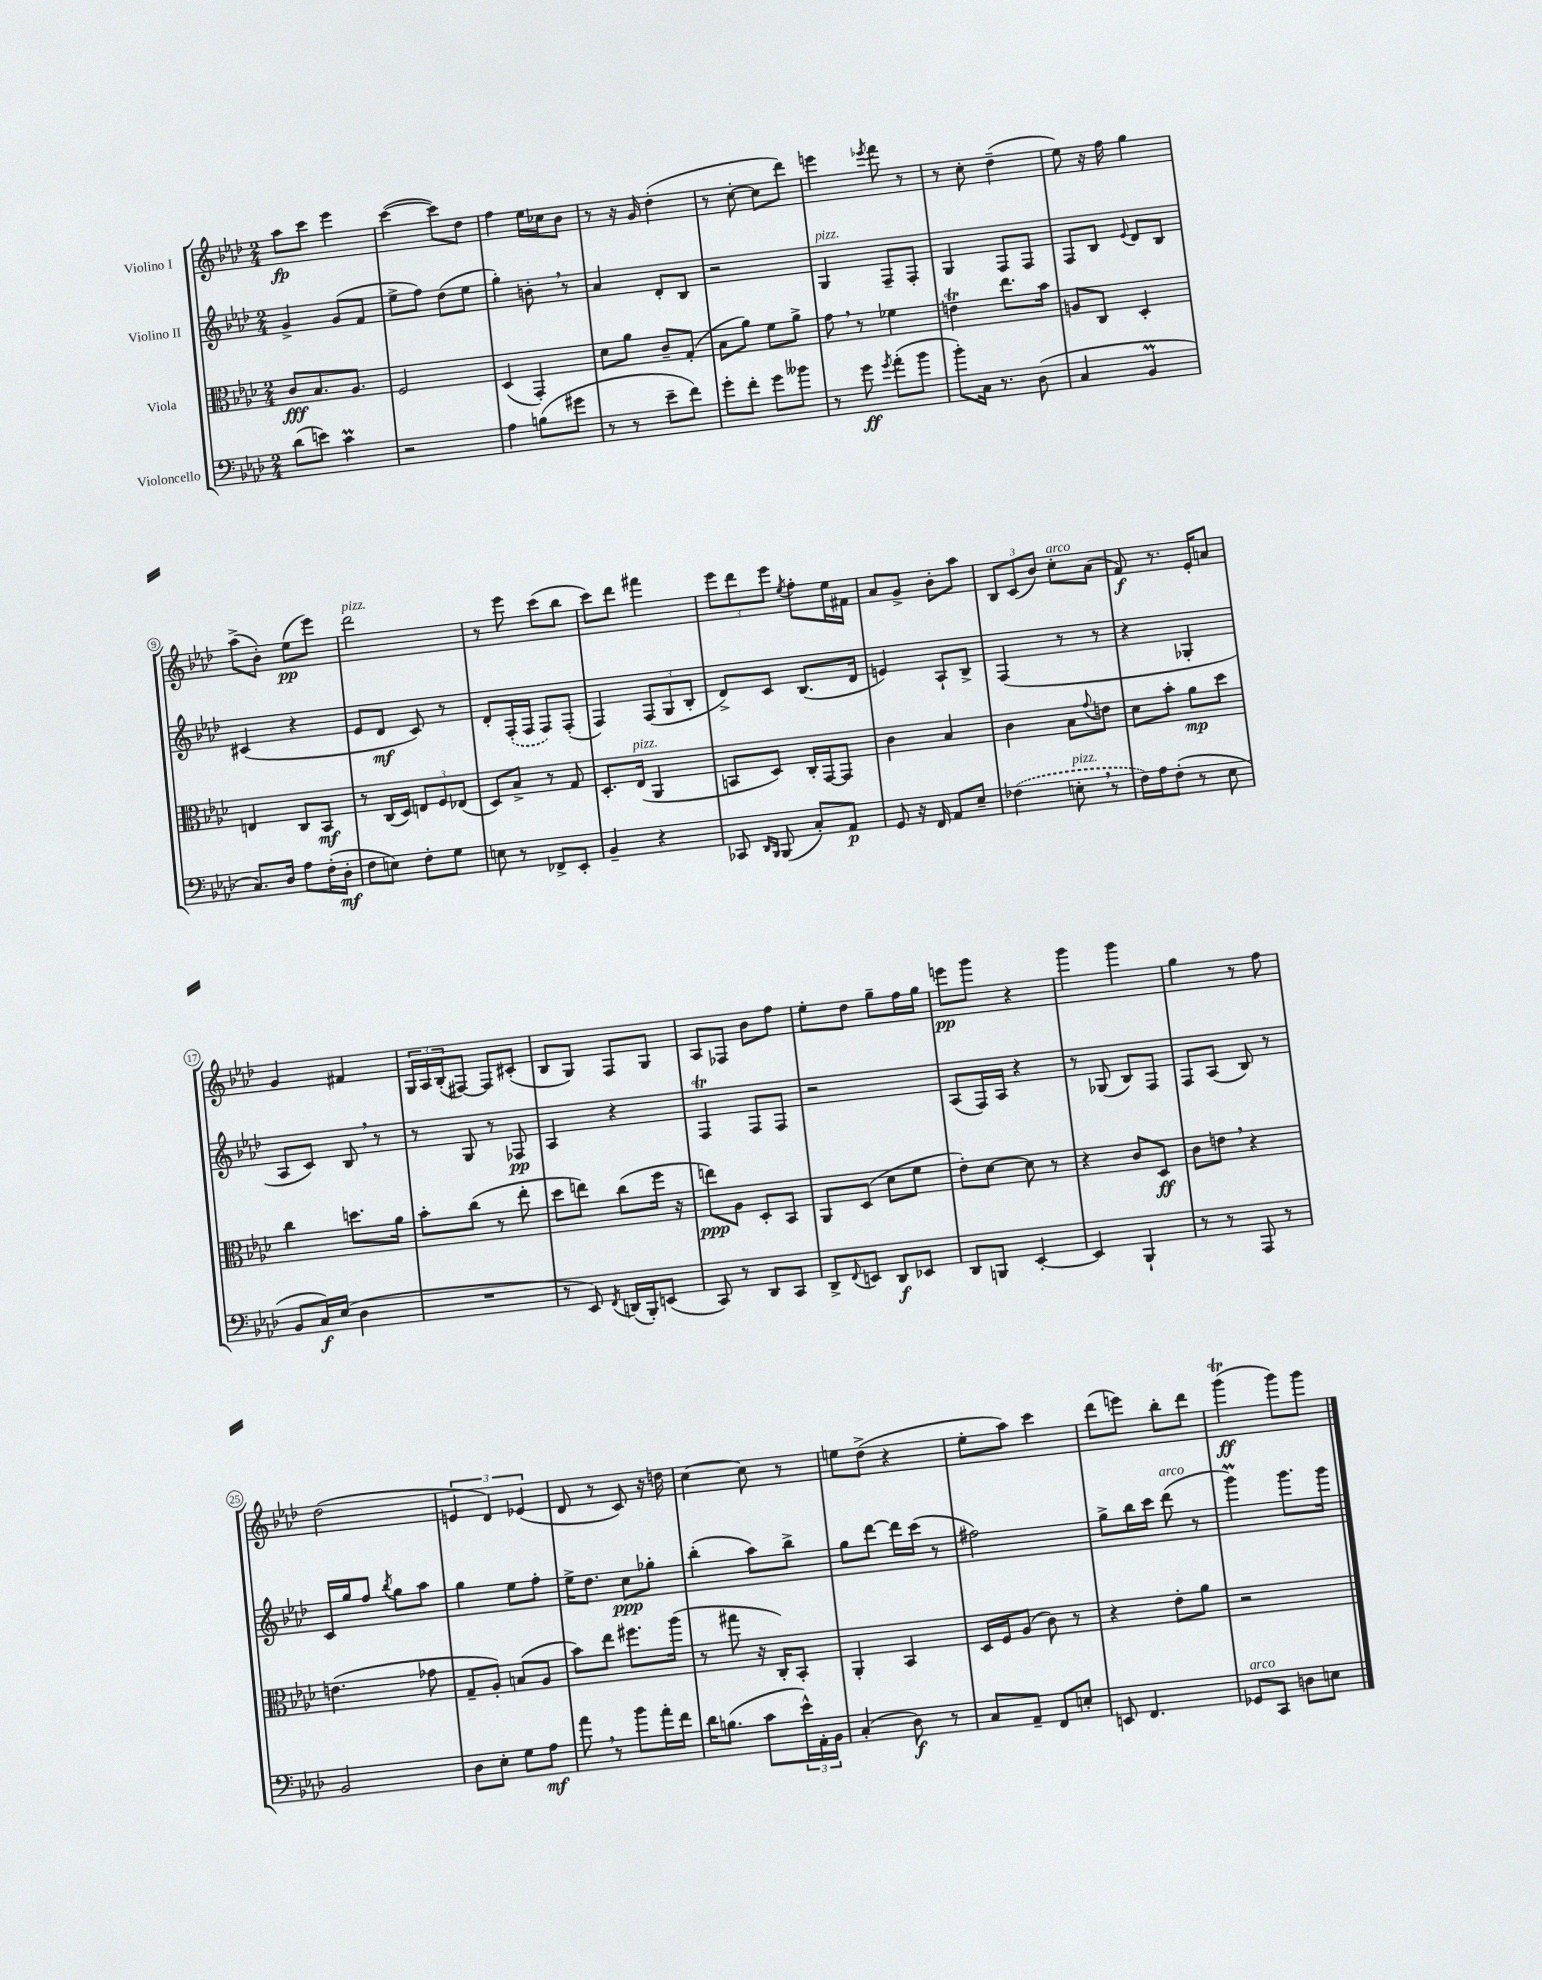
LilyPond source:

<<
\new StaffGroup <<
\new Staff = "s0" \with { instrumentName = "Violino I" } {
    \clef treble \key aes \major \numericTimeSignature \time 2/4
    aes''8\fp c'''8 ees'''4 |
    c'''4~( c'''8) des''8 |
    f''4 ees''16 ces''16 bes'8 |
    r8 r16 g'16 des''4-.( |
    r8 c''8~-. c''8 des'''8) |
    e'''4 \acciaccatura { ees'''8 } f'''8 r8 |
    r8 c''8-. des''4--( |
    ees''8) r16 f''16 g''4 |
    aes''8->( bes'8-.) ees''8\pp( ees'''8) |
    des'''2^\markup { \italic "pizz." } |
    r8 ees'''8 c'''8( bes''8 |
    c'''8) des'''8 fis'''4 |
    \tuplet 3/2 { ees'''8 des'''8 ees'''8 } \acciaccatura { ees''8 } f''8-. ees''16 fis'16 |
    aes'8 g'8-> bes'8-. aes''8 |
    \tuplet 3/2 { bes8 c'8( bes'8) } c''8-.^\markup { \italic "arco" } aes'8( |
    f'8\f) r8. ees'16-. a'8 |
    g'4 fis'4 |
    \tuplet 3/2 { g16 aes16 bes16-.( } fis8~) fis8 cis'8-.( |
    bes8 g8) f8 g8 |
    aes8 fes8 bes'8 f''8 |
    ees''8-. des''8 g''8-- f''16 g''16 |
    e'''8\pp g'''8 r4 |
    g'''4 g'''4 |
    g''4 r8 f''8 |
    des''2( |
    \tuplet 3/2 { e'4 des'4) ees'4( } |
    des'8 r8 c'8) r16 d''16 |
    c''4~ c''8 r8 |
    e''8 des''8->( r4 |
    ees''8-. aes''8) c'''4 |
    des'''8( e'''8) bes''8-. des'''8 |
    g'''4\trill\ff( g'''8) g'''8 \bar "|." |
}
\new Staff = "s1" \with { instrumentName = "Violino II" } {
    \clef treble \key aes \major \numericTimeSignature \time 2/4
    g'4-> g'8( f'8 |
    ees''8-> f''8) des''8( ees''8 |
    g''4-.) b'8-. \breathe r8 |
    aes'4 des'8-. bes8 |
    r2 |
    g4^\markup { \italic "pizz." } f8-- f8-. |
    g4 f8 f8 |
    f8 bes8 \appoggiatura { ees'8 } des'8 bes8 |
    cis'4( r4 |
    ees'8 des'8\mf c'8) r8 |
    des'8-. \once \slurDashed f16-.( f16 f8) f8-.( |
    f4) \tuplet 3/2 { f8( g8 bes8-. } |
    des'8->) c'8 bes8.( des'16 |
    e'4) aes8-! bes8-> |
    f4( r8 r8 |
    r4 ges4-. |
    aes8 c'8) bes8 \breathe r8 |
    r8 g8 r8 fes8\pp |
    aes4 r4 |
    f4\trill f8 f8 |
    r2 |
    aes8( f16) aes16 r4 |
    r8 ges8( bes8) f8 |
    f8 aes8( bes8) r8 |
    c'16 g''16 f''8 \acciaccatura { bes''8 } g''8 aes''8 |
    g''4 ees''8 f''8-. |
    ees''16-> des''8. c''8\ppp ges''8-. |
    bes''4-.( aes''8) bes''8-> |
    g''8 des'''8~ des'''16 c'''16( r8 |
    fis''2) |
    g''8-> bes''16 c'''16 des'''8^\markup { \italic "arco" }( r8 |
    g'''4\prall) g'''8. g'''16 \bar "|." |
}
\new Staff = "s2" \with { instrumentName = "Viola" } {
    \clef alto \key aes \major \numericTimeSignature \time 2/4
    c'8\fff bes8. aes8. |
    f2 |
    des4( g,4-.) |
    des'8 aes'8 c'8-- g8-.( |
    bes8 aes'8) f'8 aes'8-> |
    g'8 \breathe r8 fes'4 |
    e'4\trill ees''8. bes'16 |
    a8 c8 des4-. |
    e4 c8 bes,8\mf |
    r8 c16( des16) \tuplet 3/2 { e8 f8 ees8( } |
    des8) bes8-> r8 g8 |
    des8.-. ees16^\markup { \italic "pizz." }( aes,4 |
    b,8 des8) c16-. g,16~ g,8 |
    c'4 bes4 |
    c'4 bes8 \appoggiatura { g'8 } e'8 |
    des'8 bes'8-. aes'8\mp des''8 |
    c''4 d''8. aes'16 |
    bes'8-. c''8( r8 ees''8-. |
    des''8 e''8) c''8( f''16 r16 |
    e''8\ppp) aes8 des8-. bes,8 |
    aes,8 des8( des'8 f'8 |
    ees'8-.) des'8~ des'8 r8 |
    r4 c'8 des8\ff |
    c'8 e'8 \breathe r4 |
    e'4.( ges'8 |
    g8-- aes8-.) b8( aes8 |
    bes'8) ees''8 fis''8. aes''16( |
    r8 gis''8 r16 c16-.) bes,8-. |
    aes,4-. bes,4 |
    des16 f16 aes8( c'8) r8 |
    r4 ees'8-. aes'8 |
    r2 \bar "|." |
}
\new Staff = "s3" \with { instrumentName = "Violoncello" } {
    \clef bass \key aes \major \numericTimeSignature \time 2/4
    des'8( e'8) c'4\prall |
    r2 |
    aes4 b8( gis'8 |
    r8 r8 ees'8-- f'8) |
    g'8-. f'8-. g'8 beses'8 |
    r8 g'8\ff \acciaccatura { g'8 } aes'8-.( bes'8 |
    bes'8-.) c16 r8. des8( |
    c4 bes,4\prall |
    c8.) des16 aes8 f16-.( des16-.\mf |
    f8 e8) f8-. g8 |
    e8 r8 fes,8-> ees,8-. |
    bes,4-- r4 |
    ces,8 \grace { des,16 bes,,16 } bes,,8( c8-.) aes,8\p |
    g,8 r16 f,16 aes,8 ees8-- |
    \once \slurDashed fes4( e8-.^\markup { \italic "pizz." } \breathe r8 |
    f16) aes16 f8-.( r8 ees8 |
    bes,8 c16\f) ees16( des4 |
    R2 |
    r8 ees,8) \acciaccatura { f,8 } d,16( bes,,16-.) e,8( |
    c,8) r8 des,8 c,8 |
    des,8-> \appoggiatura { f,8 } e,8 des,8\f ees,8 |
    des,8 b,,8 ees,4~-. |
    ees,4 bes,,4-! |
    r8 r8 aes,,8 r8 |
    bes,2 |
    des8 ees8-. g8 aes8\mf |
    aes'8 \breathe r8 bes'8 aes'16-. f'16 |
    des'16 b8.( c'8 \tuplet 3/2 { ees'16-^) aes,16-. bes,16 } |
    c4-.( des8\f) r8 |
    c8 aes,8-- f,8 e8-. |
    e,8 f,4. |
    ges,8^\markup { \italic "arco" } c,8 d8 e8 \bar "|." |
}
>>
>>
\layout { \context { \Score \override BarNumber.stencil = #(make-stencil-circler 0.1 0.3 ly:text-interface::print) } }
